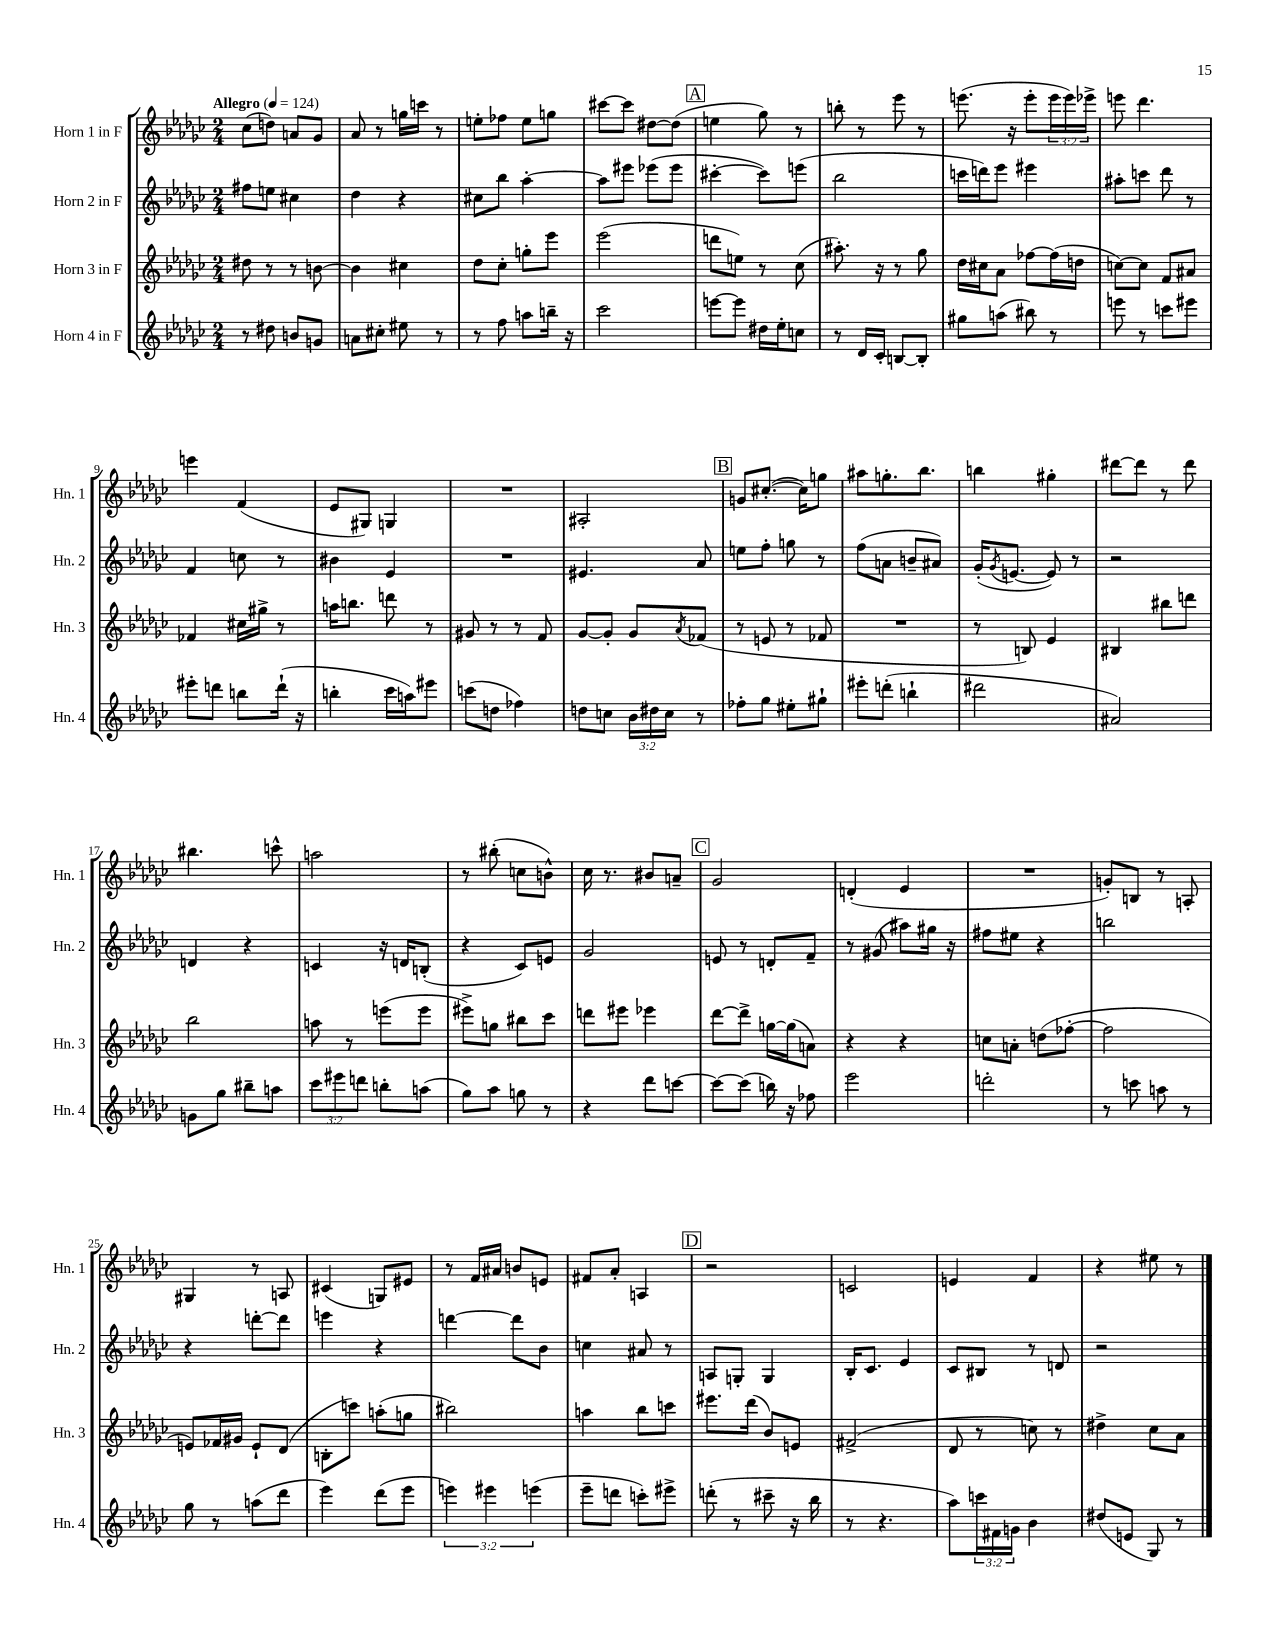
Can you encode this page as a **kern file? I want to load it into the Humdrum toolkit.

**kern	**kern	**kern	**kern
*staff4	*staff3	*staff2	*staff1
*clefG2	*clefG2	*clefG2	*clefG2
*k[b-e-a-d-g-c-]	*k[b-e-a-d-g-c-]	*k[b-e-a-d-g-c-]	*k[b-e-a-d-g-c-]
*M2/4	*M2/4	*M2/4	*M2/4
*MM124	*MM124	*MM124	*MM124
8r	8dd#	8ff#	(8cc-
8dd#	8r	8ee	8dd)
8b	8r	4cc#	8a
8g	[8b	.	8g-
=	=	=	=
8a	4b]	4dd-	8a-
8cc#'	.	.	8r
8ee#	4cc#	4r	16gg
.	.	.	16ccc
8r	.	.	8r
=	=	=	=
8r	8dd-	8cc#	8ee'
8ff	8cc-'	8bb-	8ff-
8aa	8gg'	[4aa-'	8ee
16bb~	8eee-	.	8gg
16r	.	.	.
=	=	=	=
2ccc-	(2eee-	8aa-]	[8ccc#
.	.	8eee#	8ccc#]
.	.	(8eee-	[8dd#
.	.	8eee-	(8dd#]
=	=	=	=
[8eee	8ddd	[4ccc#'	4ee
8eee]	8ee)	.	.
16dd#	8r	8ccc#])	8gg-)
16ee-'	.	.	.
8cc	(8cc-	(8eee	8r
=	=	=	=
8r	8.aa#')	2bb-	8bb'
16d-	.	.	8r
16c-'	16r	.	.
[8B	8r	.	8eee-
8B']	8gg-	.	8r
=	=	=	=
8gg#	16dd-	16ccc	(8.eee
.	16cc#	16ddd)	.
(8aa	8a-	8eee-	.
.	.	.	16r
8bb#)	[8ff-	4eee#	8eee'
8r	(16ff-]	.	24eee
.	.	.	24eee)
.	16dd	.	.
.	.	.	24eee-^
=	=	=	=
8eee	[8cc)	8aa#'	8eee
8r	8cc]	8ccc	4.ddd-
8ccc	8f	8ddd-	.
8eee#	8a#	8r	.
=	=	=	=
8eee#'	4f-	4f	4eee
8ddd	.	.	.
8bb	16cc#	8cc	(4f
.	16gg#^	.	.
(16ddd`	8r	8r	.
16r	.	.	.
=	=	=	=
4bb'	16aa	4b#	8e-
.	8.bb	.	.
.	.	.	8G#)
16ccc-	8ddd	4e-	4G
16aa)	.	.	.
8eee#	8r	.	.
=	=	=	=
(8ccc	8g#	2r	2r
8dd	8r	.	.
4ff-)	8r	.	.
.	8f	.	.
=	=	=	=
8dd	[8g-	4.e#	2A#'
8cc	8g-']	.	.
24b-	8g-	.	.
24dd#	.	.	.
24cc	.	.	.
.	8qa-	.	.
8r	(8f-	8a-	.
=	=	=	=
8ff-'	8r	8ee	8g
8gg-	8e	8ff'	([8.cc#'
8ee#'	8r	8gg	.
.	.	.	16cc#])
8gg#`	8f-	8r	8gg
=	=	=	=
8eee#'	2r	(8ff	8aa#
(8ddd'	.	8a	8.gg'
4bb`	.	8b~	.
.	.	.	8.bb-
.	.	8a#)	.
=	=	=	=
2ddd#	8r	(16g-'	4bb
.	.	8qg-	.
.	.	[8.e	.
.	8B)	.	.
.	4e-	8e])	4gg#'
.	.	8r	.
=	=	=	=
2a#)	4B#	2r	[8ddd#
.	.	.	8ddd#]
.	8bb#	.	8r
.	8ddd	.	8ddd#
=	=	=	=
8g	2bb-	4d	4.bb#
8gg-	.	.	.
8bb#~	.	4r	.
8aa	.	.	8ccc^^
=	=	=	=
12ccc-	8aa	4c	2aa
12eee#	.	.	.
.	8r	.	.
12ddd	.	.	.
8bb'	(8eee	16r	.
.	.	16d	.
(8aa	8eee	(8B'	.
=	=	=	=
8gg-)	8eee#^)	4r	8r
8aa-	8gg	.	(8bb#'
8gg	8bb#	8c-)	8cc
8r	8ccc-	8e	8b^^)
=	=	=	=
4r	8ddd	2g-	16cc-
.	.	.	8.r
.	8eee#	.	.
8ddd-	4eee-	.	8b#
[8ccc	.	.	8a~
=	=	=	=
8ccc_	[8ddd-	8e	2g-
(8ccc]	8ddd-^]	8r	.
16bb)	[16gg	8d'	.
16r	(16gg]	.	.
8ff-	8a)	8f~	.
=	=	=	=
2eee-	4r	8r	(4d'
.	.	(8g#	.
.	4r	8aa#)	4e-
.	.	16gg#	.
.	.	16r	.
=	=	=	=
2ddd'	8cc	8ff#	2r
.	8a'	8ee#	.
.	(8dd	4r	.
.	[8ff-'	.	.
=	=	=	=
8r	2ff-]	2bb	8g')
8ccc	.	.	8B
8aa	.	.	8r
8r	.	.	8A'
=	=	=	=
8gg-	8e)	4r	4G#
8r	16f-	.	.
.	16g#	.	.
(8aa	8e`	[8ddd'	8r
8ddd-	(8d-	8ddd]	8A
=	=	=	=
4eee-)	8B'	4eee	(4c#
.	8ccc)	.	.
(8ddd-	(8aa'	4r	8G)
8eee-	8gg	.	8e#
=	=	=	=
6eee)	2bb#)	[4ddd	8r
.	.	.	16f
6eee#	.	.	.
.	.	.	16a#
.	.	8ddd]	8b
(6eee	.	.	.
.	.	8b-	8e
=	=	=	=
8eee-~	4aa	4cc	8f#
8ddd	.	.	8a-'
8ccc')	8bb-	8a#	4A
8eee#^	8ccc	8r	.
=	=	=	=
(8ddd'	8.eee#	8A	2r
8r	.	8G'	.
.	(16ddd-	.	.
8ccc#~	8b-)	4G	.
16r	8e	.	.
16bb-	.	.	.
=	=	=	=
8r	(2f#^	16B-'	2c
.	.	8.c-	.
4.r	.	.	.
.	.	4e-	.
=	=	=	=
8aa-)	8d-	8c-	4e
24ccc	8r	8B#	.
24f#	.	.	.
24g	.	.	.
4b-	8cc)	8r	4f
.	8r	8d	.
=	=	=	=
(8dd#	4dd#^	2r	4r
8e	.	.	.
8G-)	8cc-	.	8ee#
8r	8a-	.	8r
==	==	==	==
*-	*-	*-	*-
